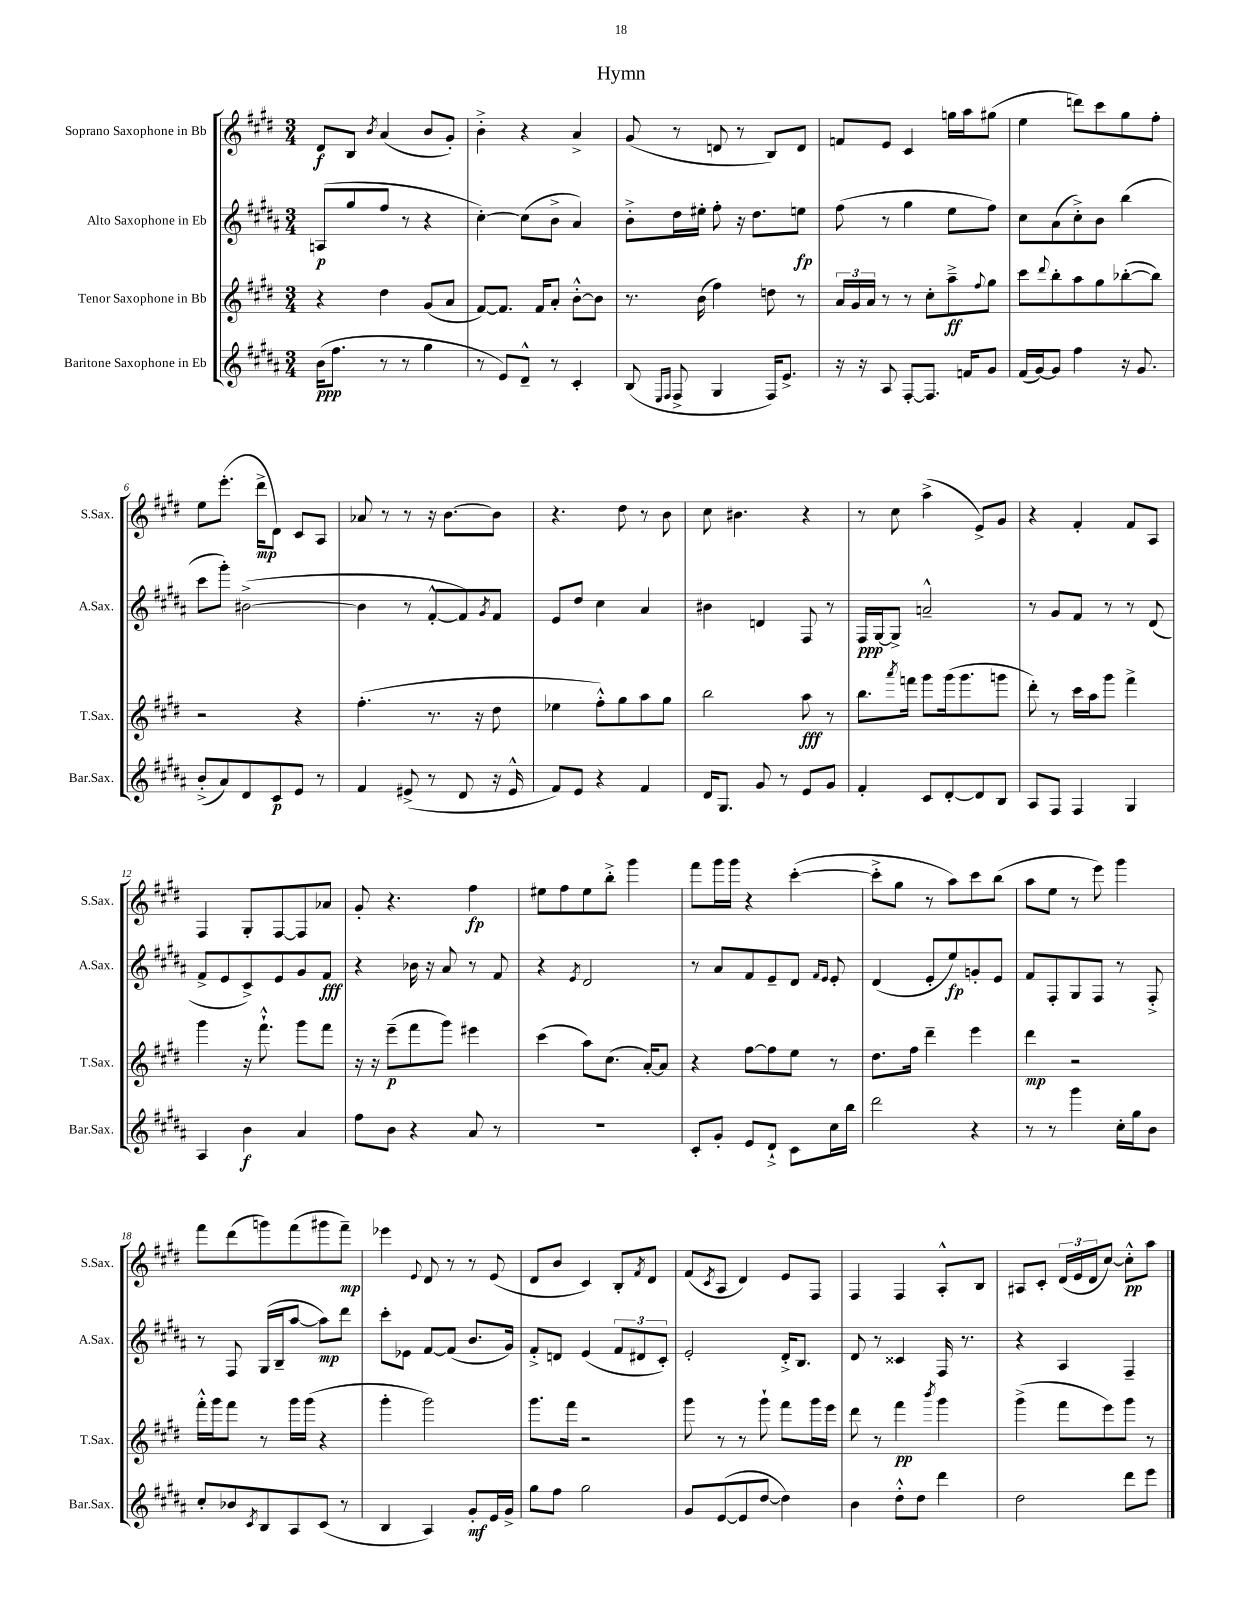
\header { title = "Hymn" }
<<
\new StaffGroup <<
\new Staff = "s0" \with { instrumentName = "Soprano Saxophone in Bb" shortInstrumentName = "S.Sax." } {
    \clef treble \key e \major \numericTimeSignature \time 3/4
    dis'8\f b8 \acciaccatura { b'8 } a'4( b'8 gis'8-.) |
    b'4-.-> r4 a'4-> |
    gis'8( r8 d'8 r8 b8) d'8 |
    f'8 e'8 cis'4 g''16 a''16 gis''8( |
    e''4 d'''8) cis'''8 gis''8 fis''8-. |
    e''8 e'''8.-.( dis'''16->\mp dis'8) cis'8 a8 |
    aes'8 r8 r8 r16 b'8.~ b'8 |
    r4. dis''8 r8 b'8 |
    cis''8 bis'4. r4 |
    r8 cis''8 a''4->( e'8->) gis'8 |
    r4 fis'4-. fis'8 a8 |
    fis4 gis8-. fis8~ fis8 aes'8 |
    gis'8-. r4. fis''4\fp |
    eis''8 fis''8 eis''8 b''8-.-> gis'''4 |
    fis'''8 gis'''16 gis'''16 r4 cis'''4~-.( |
    cis'''8-.-> gis''8 r8 a''8) cis'''8 b''8( |
    a''8 e''8 r8 e'''8) gis'''4 |
    fis'''8 dis'''8( g'''8) fis'''8( gis'''8 fis'''8--\mp) |
    ees'''4 \appoggiatura { e'8 } dis'8 r8 r8 e'8( |
    dis'8 b'8 cis'4) b8-. \acciaccatura { fis'8 } dis'8 |
    fis'8( \acciaccatura { cis'8 } a8 dis'4) e'8 fis8 |
    fis4 fis4 a8-.-^ b8 |
    ais8 cis'8-. \tuplet 3/2 { dis'16( e'16 dis'16 } cis''8~) cis''8-.-^\pp a''8 \bar "|." |
}
\new Staff = "s1" \with { instrumentName = "Alto Saxophone in Eb" shortInstrumentName = "A.Sax." } {
    \clef treble \key b \major \numericTimeSignature \time 3/4
    a8\p( gis''8 fis''8 r8 r4 |
    cis''4~-.) cis''8( b'8-> ais'4) |
    b'8-.-> dis''16 eis''16-. fis''8-. r16 dis''8. e''8\fp |
    fis''8( r8 gis''4 e''8 fis''8) |
    cis''8 ais'8( cis''8-.->) b'8 b''4( |
    cis'''8 gis'''8-.) bis'2~->( |
    bis'4 r8 fis'8~-.-^ fis'8) \acciaccatura { gis'8 } fis'8 |
    e'8 dis''8 cis''4 ais'4 |
    bis'4 d'4 fis8 r8 |
    fis16\ppp gis16~ gis8-> a'2---^ |
    r8 gis'8 fis'8 r8 r8 dis'8( |
    fis'8-> e'8 cis'8->) e'8 gis'8 fis'8\fff |
    r4 bes'16 r16 ais'8 r8 fis'8 |
    r4 \acciaccatura { e'8 } dis'2 |
    r8 ais'8 fis'8 e'8-- dis'8 \grace { fis'16 e'16 } e'8-. |
    dis'4( e'8-. e''8\fp) g'8-. e'8 |
    fis'8 fis8-. gis8 fis8 r8 fis8-.-> |
    r8 fis8 gis16( b16-- ais''8~ ais''8\mp) dis'''8 |
    cis'''8-. ees'8 fis'8~ fis'8( b'8. gis'16) |
    fis'8-.-> d'8 e'4( \tuplet 3/2 { fis'8 dis'8 cis'8-.) } |
    e'2-. dis'16-.-> b8. |
    dis'8 r8 cisis'4 fis16 r8. |
    r4 ais4 fis4-- \bar "|." |
}
\new Staff = "s2" \with { instrumentName = "Tenor Saxophone in Bb" shortInstrumentName = "T.Sax." } {
    \clef treble \key e \major \numericTimeSignature \time 3/4
    r4 dis''4 gis'8( a'8 |
    fis'8~) fis'8. fis'16 a'8-. b'8~-.-^ b'8 |
    r8. b'16( fis''4) d''8 r8 |
    \tuplet 3/2 { a'16 gis'16 a'16 } r8 r8 cis''8-. a''8--->\ff \appoggiatura { fis''8 } gis''8 |
    cis'''8 \appoggiatura { dis'''8 } b''8-. a''8 gis''8 bes''8~-.( bes''8) |
    r2 r4 |
    fis''4.-.( r8. r16 dis''8 |
    ees''4 fis''8-.-^) gis''8 a''8 gis''8 |
    b''2 a''8\fff r8 |
    b''8. \acciaccatura { a'''8 } f'''16 gis'''8 gis'''16( gis'''8. g'''8 |
    dis'''8-.) r8 cis'''16 a''16 gis'''8 fis'''4-> |
    gis'''4 r16 fis'''8.-!-^ gis'''8 fis'''8 |
    r16 r16 e'''8--\p( fis'''8 gis'''8) eis'''4 |
    cis'''4( a''8) cis''8.( a'16~-.) a'8 |
    r4 fis''8~ fis''8 e''8 r8 |
    dis''8. fis''16 dis'''4-- e'''4 |
    dis'''4\mp r2 |
    fis'''16-.-^ gis'''16 fis'''8 r8 gis'''16 gis'''16( r4 |
    gis'''4-. gis'''2) |
    gis'''8. fis'''16 r2 |
    gis'''8 r8 r8 gis'''8-! fis'''8 gis'''16 e'''16 |
    dis'''8 r8 fis'''4\pp \acciaccatura { b'''8 } gis'''4 |
    gis'''4->( fis'''8 e'''8) gis'''8 r8 \bar "|." |
}
\new Staff = "s3" \with { instrumentName = "Baritone Saxophone in Eb" shortInstrumentName = "Bar.Sax." } {
    \clef treble \key b \major \numericTimeSignature \time 3/4
    b'16\ppp( fis''8. r8 r8 gis''4 |
    r8 e'8) dis'8---^ r8 cis'4-. |
    b8( \grace { e16 fis16 } fis8-> gis4 fis16) e'8.-> |
    r16 r16 ais8 fis8~-. fis8. f'16 gis'8 |
    fis'16( gis'16~) gis'8 fis''4 r16 gis'8. |
    b'8-.->( ais'8) dis'8 cis'8\p e'8 r8 |
    fis'4 eis'8->( r8 dis'8 r16 eis'16-^ |
    fis'8) e'8 r4 fis'4 |
    dis'16 gis8. gis'8 r8 e'8 gis'8 |
    fis'4-. cis'8 dis'8~-. dis'8 b8 |
    ais8 fis8 fis4 gis4 |
    ais4 b'4\f ais'4 |
    fis''8 b'8 r4 ais'8 r8 |
    R2. |
    cis'8-. gis'8-. e'8 dis'8-!-> cis'8 cis''16 b''16 |
    dis'''2 r4 |
    r8 r8 gis'''4 cis''16-. gis''16 b'8 |
    cis''8-. bes'8 \acciaccatura { cis'8 } b8 ais8 cis'8( r8 |
    b4 ais4) gis'8-.\mf e'16 gis'16-> |
    gis''8 fis''8 gis''2 |
    gis'8 e'8~( e'8 dis''8~ dis''4) |
    b'4 dis''8-.-^ dis''8 dis'''4 |
    dis''2 dis'''8 e'''8 \bar "|." |
}
>>
>>
